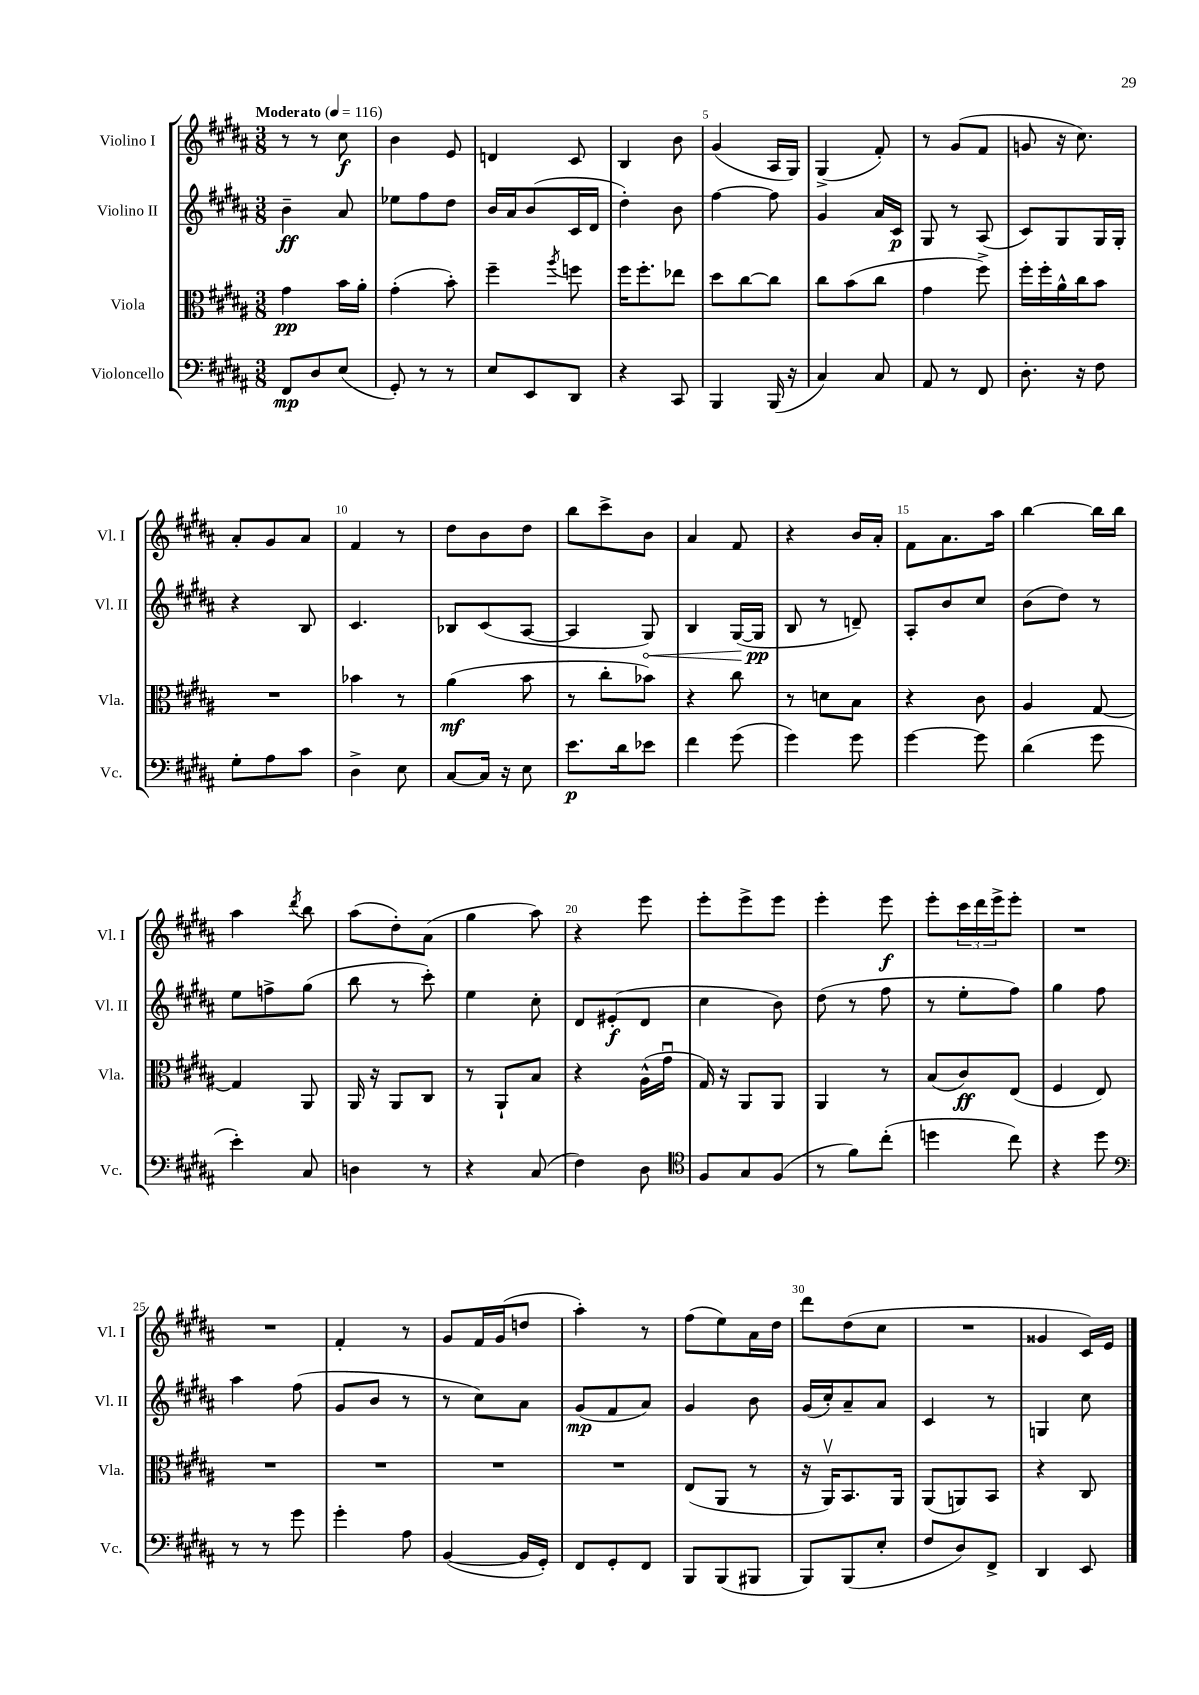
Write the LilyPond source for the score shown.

<<
\new StaffGroup <<
\new Staff = "s0" \with { instrumentName = "Violino I" shortInstrumentName = "Vl. I" } {
    \clef treble \key b \major \numericTimeSignature \time 3/8 \tempo "Moderato" 4 = 116
    r8 r8 cis''8\f |
    b'4 e'8 |
    d'4 cis'8 |
    b4 b'8 |
    gis'4( ais16 gis16) |
    gis4->( fis'8-.) |
    r8 gis'8( fis'8 |
    g'8 r16 cis''8.) |
    ais'8-. gis'8 ais'8 |
    fis'4 r8 |
    dis''8 b'8 dis''8 |
    b''8 cis'''8-> b'8 |
    ais'4 fis'8 |
    r4 b'16 ais'16-. |
    fis'8 ais'8. ais''16 |
    b''4~ b''16 b''16 |
    ais''4 \acciaccatura { dis'''8 } b''8 |
    ais''8( dis''8-.) ais'8( |
    gis''4 ais''8) |
    r4 e'''8 |
    e'''8-. e'''8-> e'''8 |
    e'''4-. e'''8\f |
    e'''8-. \tuplet 3/2 { cis'''16 dis'''16 e'''16-> } e'''8-. |
    R4. |
    R4. |
    fis'4-. r8 |
    gis'8 fis'16 gis'16( d''8 |
    ais''4-.) r8 |
    fis''8( e''8) ais'16 dis''16 |
    dis'''8 dis''8( cis''8 |
    R4. |
    gisis'4 cis'16) e'16 \bar "|." |
}
\new Staff = "s1" \with { instrumentName = "Violino II" shortInstrumentName = "Vl. II" } {
    \clef treble \key b \major \numericTimeSignature \time 3/8
    b'4--\ff ais'8 |
    ees''8 fis''8 dis''8 |
    b'16 ais'16 b'8( cis'16 dis'16 |
    dis''4-.) b'8 |
    fis''4~ fis''8 |
    gis'4 ais'16 cis'16\p |
    gis8 r8 ais8( |
    cis'8) gis8 gis16 gis16-. |
    r4 b8 |
    cis'4. |
    bes8 cis'8( ais8~ |
    ais4 \once \override Hairpin.circled-tip = ##t gis8\<) |
    b4 gis16~( gis16\pp\! |
    b8 r8 d'8--) |
    ais8-. b'8 cis''8 |
    b'8( dis''8) r8 |
    e''8 f''8-> gis''8( |
    b''8 r8 cis'''8-.) |
    e''4 cis''8-. |
    dis'8 eis'8-.\f( dis'8 |
    cis''4 b'8) |
    dis''8( r8 fis''8 |
    r8 e''8-. fis''8) |
    gis''4 fis''8 |
    ais''4 fis''8( |
    gis'8 b'8 r8 |
    r8 cis''8) ais'8 |
    gis'8\mp( fis'8 ais'8) |
    gis'4 b'8 |
    gis'16( cis''16-.) ais'8-- ais'8 |
    cis'4 r8 |
    g4 cis''8 \bar "|." |
}
\new Staff = "s2" \with { instrumentName = "Viola" shortInstrumentName = "Vla." } {
    \clef alto \key b \major \numericTimeSignature \time 3/8
    gis'4\pp b'16 ais'16-. |
    gis'4-.( b'8-.) |
    fis''4-- \acciaccatura { ais''8 } f''8 |
    fis''16 fis''8.-. ees''8 |
    dis''8 cis''8~ cis''8 |
    cis''8 b'8( cis''8 |
    gis'4 fis''8->) |
    fis''16-. fis''16-. ais'16-^ cis''16 b'8 |
    R4. |
    bes'4 r8 |
    ais'4\mf( b'8 |
    r8 cis''8-. bes'8) |
    r4 cis''8 |
    r8 d'8 b8 |
    r4 cis'8 |
    ais4 gis8~ |
    gis4 ais,8 |
    ais,16 r16 ais,8 cis8 |
    r8 ais,8-! b8 |
    r4 ais16-^( gis'16\downbow |
    gis16) r16 ais,8 ais,8 |
    ais,4 r8 |
    b8( cis'8\ff) e8( |
    fis4 e8) |
    R4. |
    R4. |
    R4. |
    R4. |
    e8( ais,8 r8 |
    r16 ais,16\upbow) b,8. ais,16 |
    ais,8( a,8) b,8 |
    r4 cis8 \bar "|." |
}
\new Staff = "s3" \with { instrumentName = "Violoncello" shortInstrumentName = "Vc." } {
    \clef bass \key b \major \numericTimeSignature \time 3/8
    fis,8\mp dis8 e8( |
    gis,8-.) r8 r8 |
    e8 e,8 dis,8 |
    r4 cis,8 |
    b,,4 b,,16( r16 |
    cis4) cis8 |
    ais,8 r8 fis,8 |
    dis8.-. r16 fis8 |
    gis8-. ais8 cis'8 |
    dis4-> e8 |
    cis8~ cis16 r16 e8 |
    e'8.\p dis'16 ees'8 |
    fis'4 gis'8( |
    gis'4) gis'8 |
    gis'4~ gis'8 |
    dis'4( gis'8 |
    e'4-.) cis8 |
    d4 r8 |
    r4 cis8( |
    fis4) dis8 |
    \clef tenor fis8 gis8 fis8( |
    r8 fis'8) cis''8-.( |
    d''4 cis''8) |
    r4 dis''8 |
    \clef bass r8 r8 gis'8 |
    gis'4-. ais8 |
    b,4~( b,16 gis,16-.) |
    fis,8 gis,8-. fis,8 |
    b,,8 b,,8( bis,,8 |
    b,,8) b,,8( e8-. |
    fis8 dis8) fis,8-> |
    dis,4 e,8 \bar "|." |
}
>>
>>
\layout { \context { \Score \override BarNumber.break-visibility = ##(#f #t #t) barNumberVisibility = #(every-nth-bar-number-visible 5) } }
